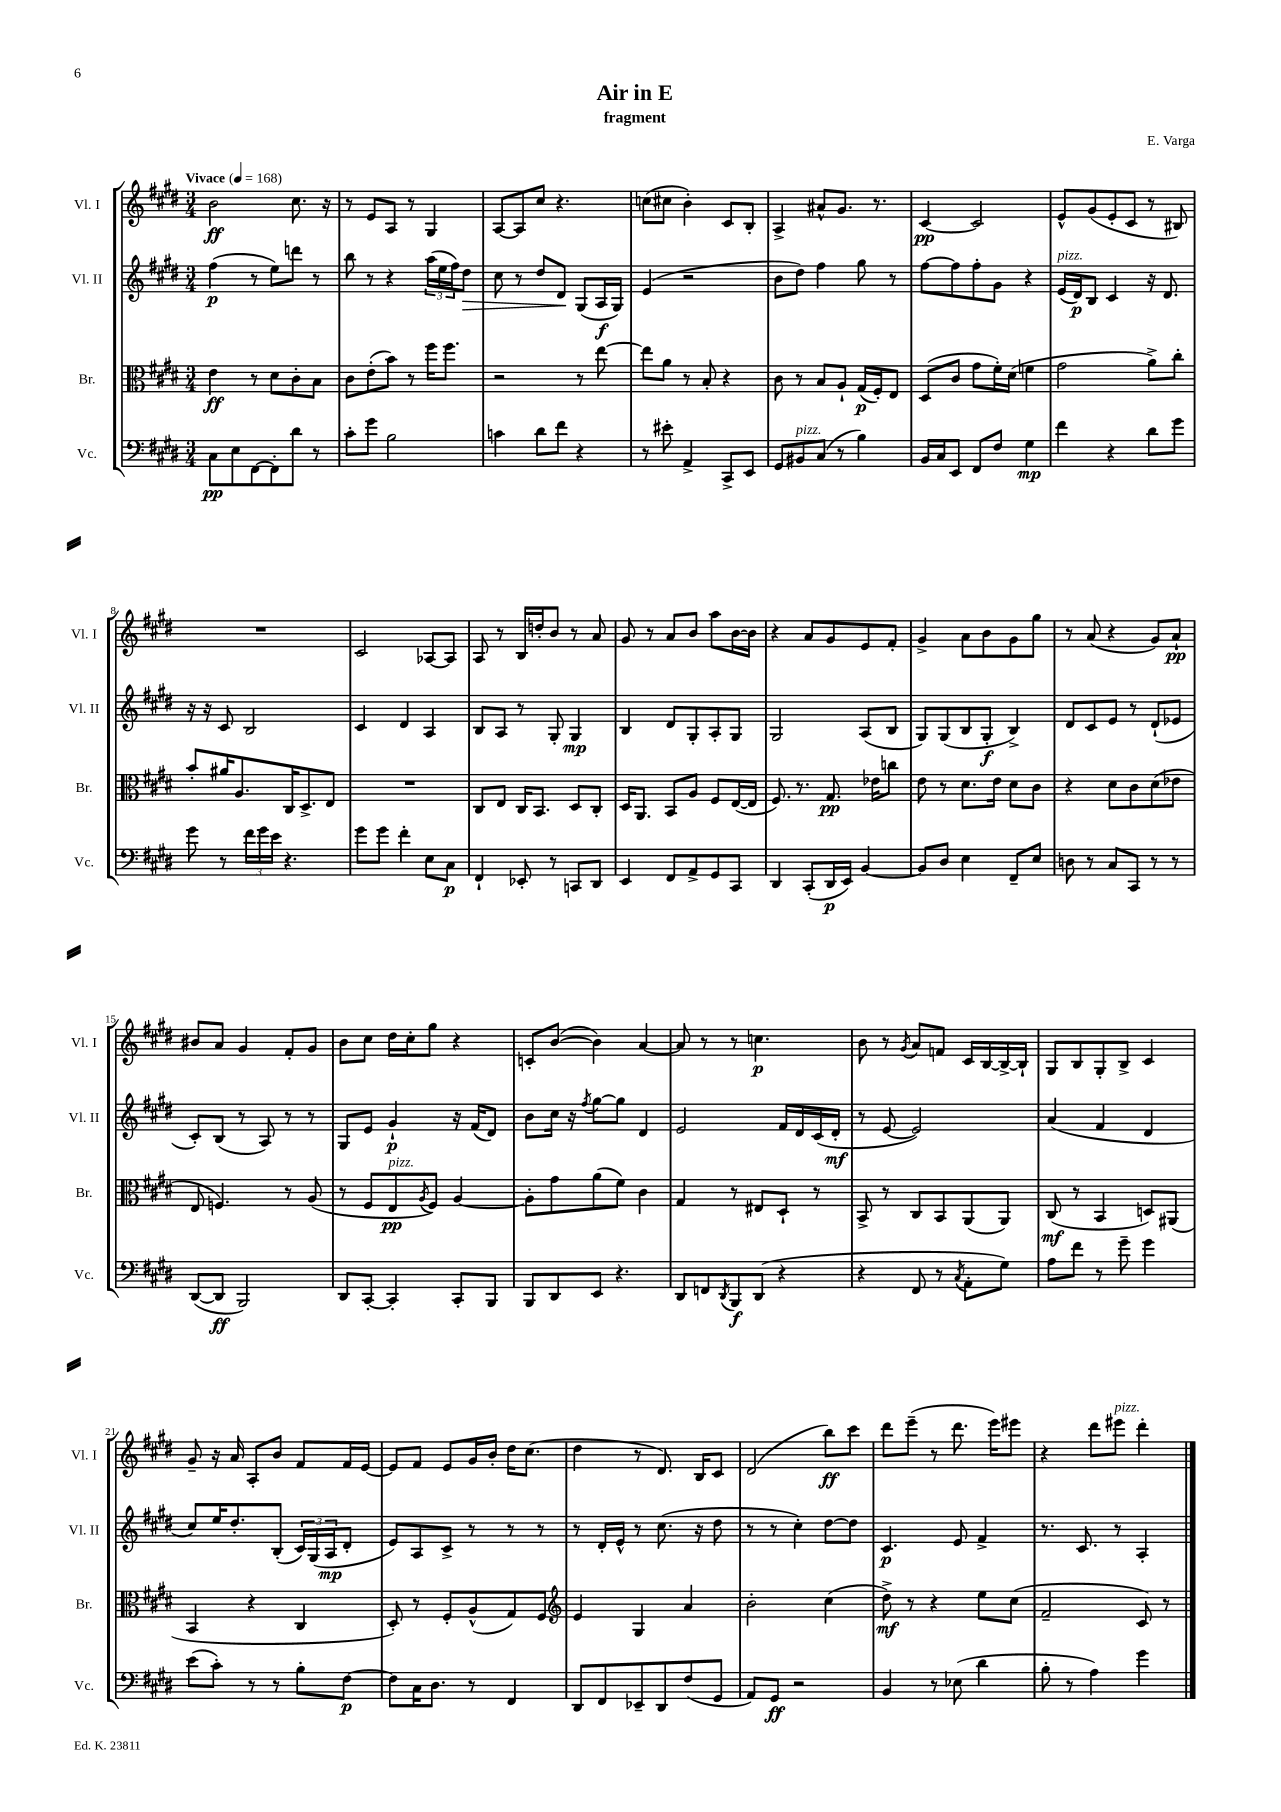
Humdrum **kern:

**kern	**dynam	**kern	**dynam	**kern	**dynam	**kern	**dynam
*part4	*part4	*part3	*part3	*part2	*part2	*part1	*part1
*staff4	*staff4	*staff3	*staff3	*staff2	*staff2	*staff1	*staff1
*I"Vc.	*	*I"Br.	*	*I"Vl. II	*	*I"Vl. I	*
*I'Vc.	*	*I'Br.	*	*I'Vl. II	*	*I'Vl. I	*
*clefF4	*	*clefC3	*	*clefG2	*	*clefG2	*
*k[f#c#g#d#]	*	*k[f#c#g#d#]	*	*k[f#c#g#d#]	*	*k[f#c#g#d#]	*
*M3/4	*	*M3/4	*	*M3/4	*	*M3/4	*
*MM168	*	*MM168	*	*MM168	*	*MM168	*
=1	=1	=1	=1	=1	=1	=1	=1
!	!	!	!	!	!	!LO:TX:a:B:t=Vivace	!
8C#\L	pp	4e\	ff	(4ff#\	p	2b\	ff
8E\	.	.	.	.	.	.	.
[8FF#\	.	8r	.	8r	.	.	.
8FF#'\]	.	8d#\L	.	8ee\L)	.	.	.
8d#\J	.	8c#'\	.	8dddn\J	.	8.cc#\	.
8r	.	8B\J	.	8r	.	.	.
.	.	.	.	.	.	16r	.
=2	=2	=2	=2	=2	=2	=2	=2
8c#'\L	.	8c#\L	.	8bb\	.	8r	.
8g#\J	.	(8e'\	.	8r	.	8e/L	.
2B\	.	8b\J)	.	4r	.	8A/J	.
.	.	8r	.	.	.	8r	.
.	.	16ff#\KL	.	(24aa\LL	.	4G#/	.
.	.	.	.	24ee\	.	.	.
.	.	8.ff#\J	.	.	.	.	.
.	.	.	.	24ff#\J)	.	.	.
!	!	!	!	!	!LO:HP:b	!	!
.	.	.	.	8dd#\J	>	.	.
=3	=3	=3	=3	=3	=3	=3	=3
4cn\	.	2r	.	8cc#\	.	[8A/L	.
.	.	.	.	8r	.	8A/]	.
8d#\L	.	.	.	8dd#/L	.	8cc#/J	.
8f#\J	.	.	.	8d#/J	.	4.r	.
4r	.	8r	.	(8G#/L	]	.	.
.	.	[8ee\	.	16A/L	f	.	.
.	.	.	.	16G#/JJ)	.	.	.
=4	=4	=4	=4	=4	=4	=4	=4
8r	.	8ee\L]	.	(4e/	.	(8ccn\L	.
8e#X'\	.	8a\J	.	.	.	8cc#X\J	.
4AA^/	.	8r	.	2r	.	4b'\)	.
.	.	8B'/	.	.	.	.	.
8CC#^/L	.	4r	.	.	.	8c#/L	.
8EE/J	.	.	.	.	.	8B'/J	.
=5	=5	=5	=5	=5	=5	=5	=5
8GG#/L	.	8c#\	.	8b\L	.	4A^/	.
!LO:TX:a:i:t=pizz.	!	!	!	!	!	!	!
8BB#X/	.	8r	.	8dd#\J)	.	.	.
(8C#/J	.	8B/L	.	4ff#\	.	8a#X^^/L	.
8r	.	8A`/J	.	.	.	8.g#/J	.
4B\)	.	(16G#/LL	p	8gg#\	.	.	.
.	.	16F#'/J)	.	.	.	8.r	.
.	.	8E/J	.	8r	.	.	.
=6	=6	=6	=6	=6	=6	=6	=6
16BB/LL	.	(8D#/L	.	[8ff#\L	.	[4c#/	pp
16C#/J	.	.	.	.	.	.	.
8EE/J	.	8c#/J	.	8ff#\]	.	.	.
8FF#/L	.	8g#\L	.	8ff#'\	.	2c#/]	.
8F#/J	.	16f#'\L)	.	8g#\J	.	.	.
.	.	(16d#\JJ	.	.	.	.	.
4G#\	mp	4fn\	.	4r	.	.	.
=7	=7	=7	=7	=7	=7	=7	=7
!	!	!	!	!LO:TX:a:i:t=pizz.	!	!	!
4f#\	.	2g#\	.	(16e/LL	.	8e^^/L	.
.	.	.	.	16d#/J)	p	.	.
.	.	.	.	8B/J	.	(8g#/	.
4r	.	.	.	4c#/	.	8e'/	.
.	.	.	.	.	.	8c#/J	.
8d#\L	.	8a^\L)	.	16r	.	8r	.
.	.	.	.	8.d#/	.	.	.
8g#\J	.	8cc#'\J	.	.	.	8B#X/)	.
!!LO:LB:g=z
=8	=8	=8	=8	=8	=8	=8	=8
8g#\	.	8b'/L	.	16r	.	2.r	.
.	.	.	.	16r	.	.	.
8r	.	16a#X/K	.	8c#/	.	.	.
.	.	8.A/	.	.	.	.	.
24f#\LL	.	.	.	2B/	.	.	.
24g#\	.	.	.	.	.	.	.
24e\JJ	.	.	.	.	.	.	.
4.r	.	16C#/K	.	.	.	.	.
.	.	8.D#^/	.	.	.	.	.
.	.	8E/J	.	.	.	.	.
=9	=9	=9	=9	=9	=9	=9	=9
8g#\L	.	2.r	.	4c#/	.	2c#/	.
8g#\J	.	.	.	.	.	.	.
4f#'\	.	.	.	4d#/	.	.	.
8E\L	.	.	.	4A/	.	[8A-X/L	.
8C#\J	p	.	.	.	.	8A-/J]	.
=10	=10	=10	=10	=10	=10	=10	=10
4FF#`/	.	8C#/L	.	8B/L	.	8A/	.
.	.	8E/J	.	8A/J	.	8r	.
8EE-X'/	.	16C#/KL	.	8r	.	16B/LL	.
.	.	8.BB/J	.	.	.	16ddn'/J	.
8r	.	.	.	8G#'/	.	8b/J	.
8CCn/L	.	8D#/L	.	4G#/	mp	8r	.
8DD#/J	.	8C#'/J	.	.	.	8a/	.
=11	=11	=11	=11	=11	=11	=11	=11
4EE/	.	16D#/KL	.	4B/	.	8g#/	.
.	.	8.AA/J	.	.	.	.	.
.	.	.	.	.	.	8r	.
8FF#/L	.	8BB/L	.	8d#/L	.	8a/L	.
8AA^/	.	8A/J	.	8G#'/	.	8b/J	.
8GG#/	.	8F#/L	.	8A'/	.	8aa\L	.
8CC#/J	.	([16E/L	.	8G#/J	.	[16b\L	.
.	.	16E/JJ]	.	.	.	16b\JJ]	.
=12	=12	=12	=12	=12	=12	=12	=12
4DD#/	.	8.F#/)	.	2G#/	.	4r	.
.	.	8.r	.	.	.	.	.
(8CC#'/L	.	.	.	.	.	8a/L	.
16DD#/L	p	8.G#/	pp	.	.	8g#/	.
16EE/JJ)	.	.	.	.	.	.	.
[4BB/	.	.	.	(8A/L	.	8e/	.
.	.	16e-X\KL	.	.	.	.	.
.	.	8ccn\J	.	8B/J	.	8f#'/J	.
=13	=13	=13	=13	=13	=13	=13	=13
8BB/L]	.	8e\	.	8G#/L)	.	4g#^/	.
8D#/J	.	8r	.	(8G#/	.	.	.
4E\	.	8.d#\L	.	8B/	.	8a\L	.
.	.	.	.	8G#'/J	f	8b\	.
.	.	16e\Jk	.	.	.	.	.
8FF#~/L	.	8d#\L	.	4B^/)	.	8g#\	.
8E/J	.	8c#\J	.	.	.	8gg#\J	.
=14	=14	=14	=14	=14	=14	=14	=14
8Dn\	.	4r	.	8d#/L	.	8r	.
8r	.	.	.	8c#/	.	(8a/	.
8C#/L	.	8d#\L	.	8e/J	.	4r	.
8CC#/J	.	8c#\	.	8r	.	.	.
8r	.	(8d#\	.	(8d#`/L	.	8g#/L)	.
8r	.	8e-X\J	.	8e-X/J	.	8a`/J	pp
!!LO:LB:g=z
=15	=15	=15	=15	=15	=15	=15	=15
([8DD#/L	.	8E/	.	8c#'/L)	.	8b#X/L	.
8DD#/J]	ff	4.Fn/)	.	(8B/J	.	8a/J	.
2BBB/)	.	.	.	8r	.	4g#/	.
.	.	.	.	8A/)	.	.	.
.	.	8r	.	8r	.	8f#'/L	.
.	.	(8A/	.	8r	.	8g#/J	.
=16	=16	=16	=16	=16	=16	=16	=16
8DD#/L	.	8r	.	8G#/L	.	8b\L	.
[8CC#'/J	.	8F#/L	.	8e/J	.	8cc#\J	.
!	!	!LO:TX:a:i:t=pizz.	!	!	!	!	!
4CC#'/]	.	8E/	pp	4g#`/	p	16dd#\LL	.
.	.	.	.	.	.	16cc#'\J	.
.	.	8qA/	.	.	.	.	.
.	.	8F#/J)	.	.	.	8gg#\J	.
8CC#'/L	.	[4A/	.	16r	.	4r	.
.	.	.	.	(16f#/KL	.	.	.
8BBB/J	.	.	.	8d#/J)	.	.	.
=17	=17	=17	=17	=17	=17	=17	=17
8BBB/L	.	8A'\L]	.	8b\L	.	8cn'/L	.
8DD#/	.	8g#\	.	16cc#\Jk	.	([8b/J	.
.	.	.	.	16r	.	.	.
.	.	.	.	8qff#/	.	.	.
8EE/J	.	(8a\	.	[8gg#\L	.	4b\])	.
4.r	.	8f#\J)	.	8gg#\J]	.	.	.
.	.	4c#\	.	4d#/	.	[4a/	.
=18	=18	=18	=18	=18	=18	=18	=18
8DD#/L	.	4G#/	.	2e/	.	8a/]	.
8FFn/	.	.	.	.	.	8r	.
8qDD#/	.	.	.	.	.	.	.
8BBB/	f	8r	.	.	.	8r	.
(8DD#/J	.	8E#X/L	.	.	.	4.ccn\	p
4r	.	8D#`/J	.	16f#/LL	.	.	.
.	.	.	.	16d#/	.	.	.
.	.	8r	.	(16c#/	.	.	.
.	.	.	.	16d#'/JJ	mf	.	.
=19	=19	=19	=19	=19	=19	=19	=19
4r	.	8BB^/	.	8r	.	8b\	.
.	.	8r	.	[8e/	.	8r	.
.	.	.	.	.	.	8qg#/	.
8FF#/	.	8C#/L	.	2e/])	.	8a/L	.
8r	.	8BB/	.	.	.	8fn/J	.
8qC#/	.	.	.	.	.	.	.
8AA'\L	.	(8AA/	.	.	.	16c#/LL	.
.	.	.	.	.	.	[16B/	.
8G#\J)	.	8AA/J)	.	.	.	16B^/_	.
.	.	.	.	.	.	16B`/JJ]	.
=20	=20	=20	=20	=20	=20	=20	=20
8A\L	.	(8C#/	mf	(4a/	.	8G#/L	.
8f#\J	.	8r	.	.	.	8B/	.
8r	.	4BB/	.	4f#/	.	8G#'/	.
8g#~\	.	.	.	.	.	8B^/J	.
4g#\	.	8Dn/L)	.	4d#/	.	4c#/	.
.	.	(8AA#X/J	.	.	.	.	.
!!LO:LB:g=z
=21	=21	=21	=21	=21	=21	=21	=21
(8e\L	.	4BB/	.	8cc#/L)	.	8g#~/	.
8c#'\J)	.	.	.	16ee/K	.	16r	.
.	.	.	.	8.dd#'/	.	16a/	.
8r	.	4r	.	.	.	8A'/L	.
8r	.	.	.	(8B'/J	.	8b/J	.
8B'\L	.	4C#/	.	24c#/LL)	.	8f#/L	.
.	.	.	.	(24G#/	.	.	.
.	.	.	.	24A/J	mp	.	.
[8F#\J	p	.	.	8d#'/J	.	16f#/L	.
.	.	.	.	.	.	[16e/JJ	.
=22	=22	=22	=22	=22	=22	=22	=22
8F#\L]	.	8D#'/)	.	8e/L)	.	8e/L]	.
16C#\K	.	8r	.	8A/	.	8f#/J	.
8.D#\J	.	.	.	.	.	.	.
.	.	8F#'/L	.	8c#^/J	.	8e/L	.
8r	.	(8A^^/	.	8r	.	16g#/L	.
.	.	.	.	.	.	16b'/JJ	.
4FF#/	.	8G#/)	.	8r	.	16dd#\KL	.
.	.	.	.	.	.	(8.cc#\J	.
.	.	8F#/J	.	8r	.	.	.
=23	=23	=23	=23	=23	=23	=23	=23
*	*	*clefG2	*	*	*	*	*
8DD#/L	.	4e/	.	8r	.	4dd#\	.
8FF#/	.	.	.	16d#'/LL	.	.	.
.	.	.	.	16e^^/JJ	.	.	.
8EE-X~/	.	4G#/	.	8r	.	8r	.
8DD#/	.	.	.	(8.cc#\	.	8.d#/)	.
(8F#/	.	4a/	.	.	.	.	.
.	.	.	.	16r	.	16B/KL	.
8GG#/J	.	.	.	8dd#\	.	8c#/J	.
=24	=24	=24	=24	=24	=24	=24	=24
8AA/L)	.	2b'\	.	8r	.	(2d#/	.
8GG#/J	ff	.	.	8r	.	.	.
2r	.	.	.	4cc#'\)	.	.	.
.	.	(4cc#\	.	[8dd#\L	.	8bb\L)	ff
.	.	.	.	8dd#\J]	.	8ccc#\J	.
=25	=25	=25	=25	=25	=25	=25	=25
4BB/	.	8dd#^\)	mf	4.c#/	p	8ddd#\L	.
.	.	8r	.	.	.	(8eee~\J	.
8r	.	4r	.	.	.	8r	.
(8E-X\	.	.	.	8e/	.	8.ddd#\	.
4d#\	.	8ee\L	.	4f#^/	.	.	.
.	.	.	.	.	.	16eee\KL)	.
.	.	(8cc#\J	.	.	.	8eee#X\J	.
=26	=26	=26	=26	=26	=26	=26	=26
8B'\	.	2f#~/	.	8.r	.	4r	.
8r	.	.	.	.	.	.	.
.	.	.	.	8.c#/	.	.	.
4A\)	.	.	.	.	.	8ddd#\L	.
!	!	!	!	!	!	!LO:TX:a:i:t=pizz.	!
.	.	.	.	8r	.	8eee#X\J	.
4g#\	.	8c#/)	.	4A'/	.	4ddd#'\	.
.	.	8r	.	.	.	.	.
==	==	==	==	==	==	==	==
*-	*-	*-	*-	*-	*-	*-	*-
